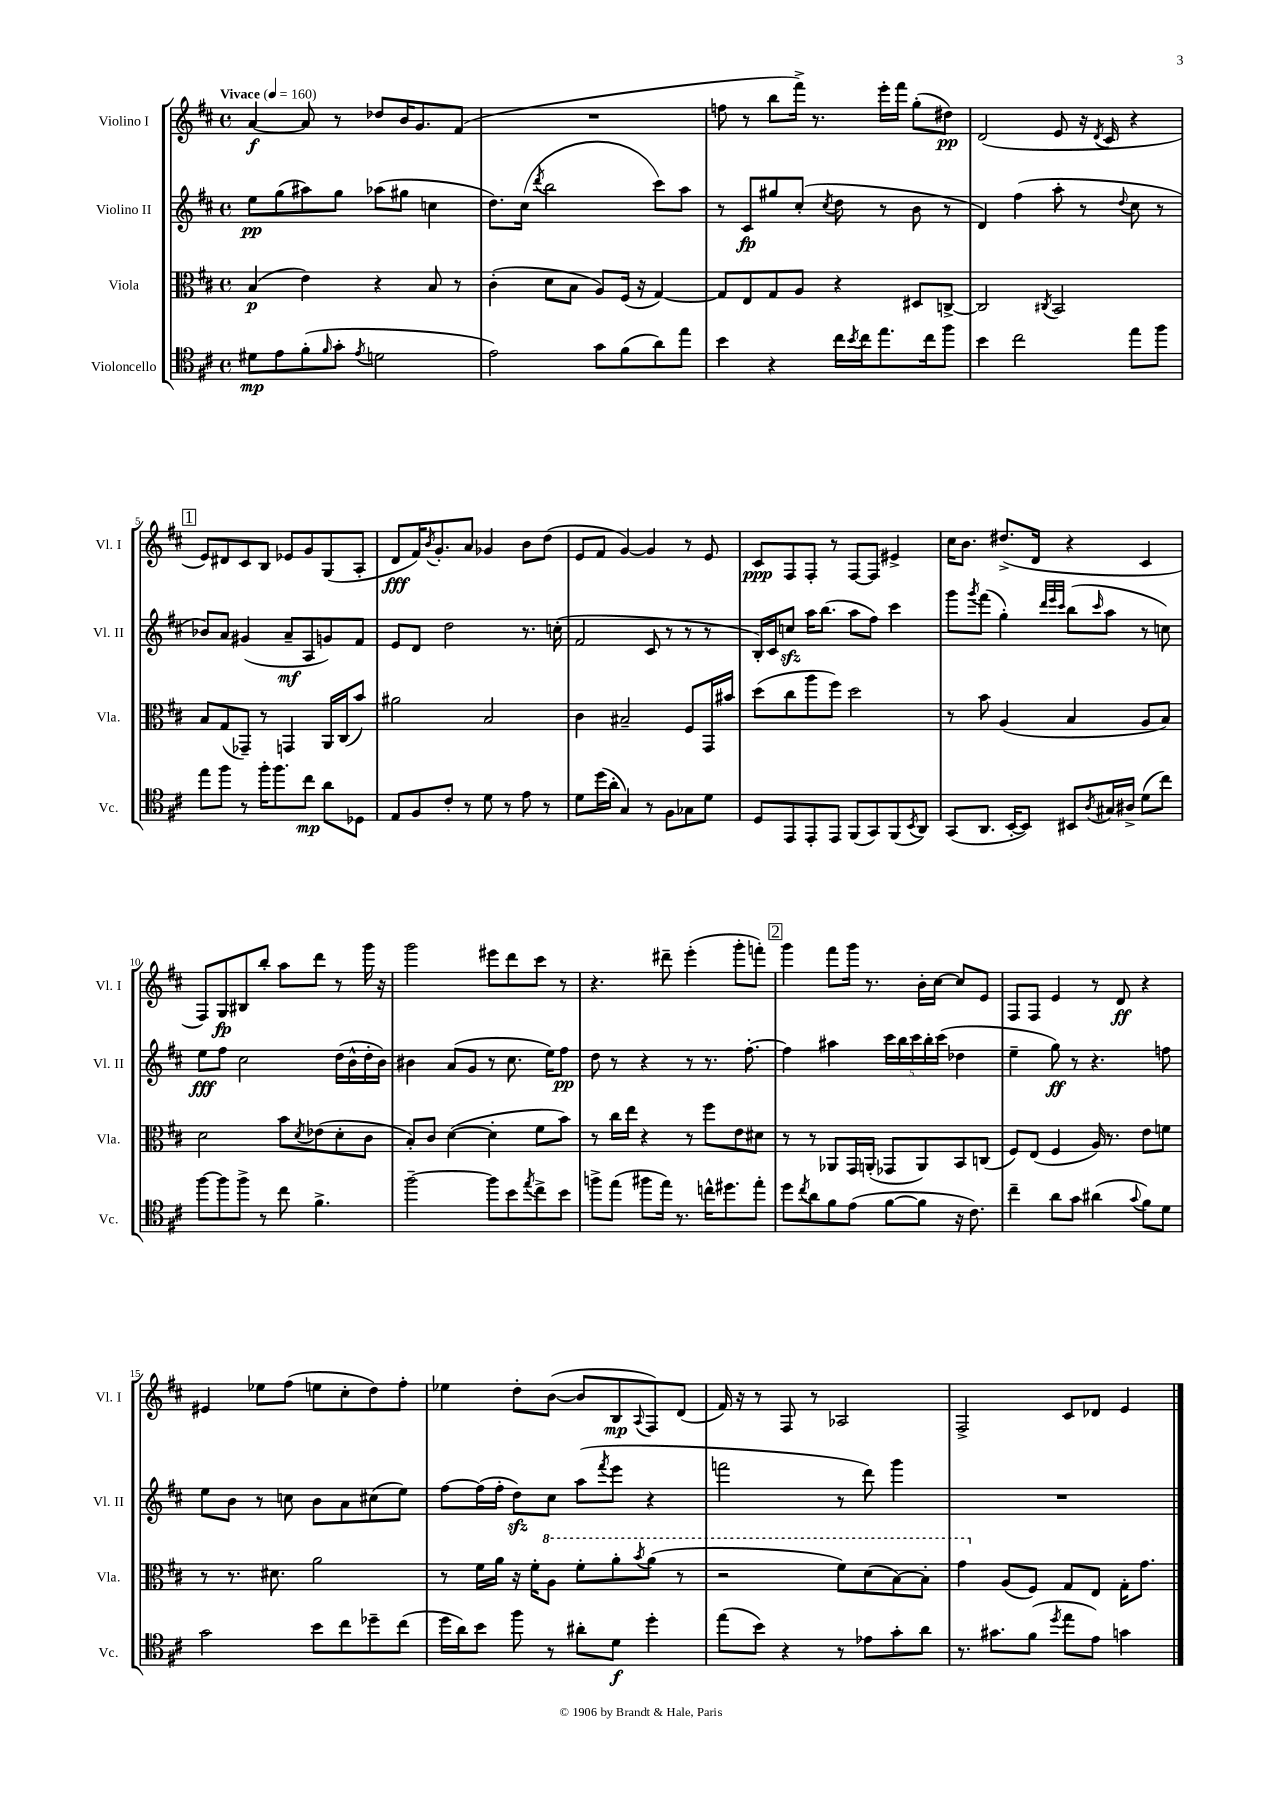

**kern	**dynam	**kern	**dynam	**kern	**dynam	**kern	**dynam
*part4	*part4	*part3	*part3	*part2	*part2	*part1	*part1
*staff4	*staff4	*staff3	*staff3	*staff2	*staff2	*staff1	*staff1
*I"Violoncello	*	*I"Viola	*	*I"Violino II	*	*I"Violino I	*
*I'Vc.	*	*I'Vla.	*	*I'Vl. II	*	*I'Vl. I	*
*clefC4	*	*clefC3	*	*clefG2	*	*clefG2	*
*k[f#c#]	*	*k[f#c#]	*	*k[f#c#]	*	*k[f#c#]	*
*M4/4	*	*M4/4	*	*M4/4	*	*M4/4	*
*met(c)	*	*met(c)	*	*met(c)	*	*met(c)	*
*MM160	*	*MM160	*	*MM160	*	*MM160	*
=1	=1	=1	=1	=1	=1	=1	=1
!	!	!	!	!	!	!LO:TX:a:B:t=Vivace	!
8d#X\L	mp	(4B/	p	8ee\L	pp	[4a/	f
8e\	.	.	.	(8gg\	.	.	.
(8f#'\	.	4e\)	.	8aa#X\)	.	8a/]	.
16qqf#/	.	.	.	.	.	.	.
8g'\J	.	.	.	8gg\J	.	8r	.
8qe/	.	.	.	.	.	.	.
2dn\	.	4r	.	(8aa-X\L	.	8dd-X/L	.
.	.	.	.	8gg#X\J	.	16b/K	.
.	.	.	.	.	.	8.g/	.
.	.	8B/	.	4ccn\	.	.	.
.	.	8r	.	.	.	(8f#/J	.
=2	=2	=2	=2	=2	=2	=2	=2
2e\)	.	(4c#'\	.	8.dd\L)	.	1r	.
.	.	.	.	(16cc#\Jk	.	.	.
.	.	.	.	8qddd/	.	.	.
.	.	8d\L	.	2bb\	.	.	.
.	.	8B\J	.	.	.	.	.
8g\L	.	8A/L)	.	.	.	.	.
(8f#\	.	(16F#/Jk	.	.	.	.	.
.	.	16r	.	.	.	.	.
8a\)	.	[4G/)	.	8ccc#\L)	.	.	.
8ee\J	.	.	.	8aa\J	.	.	.
=3	=3	=3	=3	=3	=3	=3	=3
4b\	.	8G/L]	.	8r	.	8ffn\	.
.	.	8E/	.	8c#/L	fp	8r	.
4r	.	8G/	.	8gg#X/	.	8bb\L	.
.	.	8A/J	.	(8cc#'/J	.	16fff#^\Jk)	.
.	.	.	.	.	.	8.r	.
.	.	.	.	8qcc#/	.	.	.
16cc#\LL	.	4r	.	8dd\	.	.	.
8qb/	.	.	.	.	.	.	.
16cc#\J	.	.	.	.	.	.	.
8.ee\	.	.	.	8r	.	16eee'\LL	.
.	.	.	.	.	.	16fff#\JJ	.
.	.	8D#X/L	.	8b\	.	(8gg'\L	.
16cc#\k	.	.	.	.	.	.	.
8ff#\J	.	[8Cn^/J	.	8r	.	8dd#X\J)	pp
=4	=4	=4	=4	=4	=4	=4	=4
4b\	.	2C/]	.	4d/)	.	(2d/	.
2cc#\	.	.	.	(4ff#\	.	.	.
.	.	8qC#X/	.	.	.	.	.
.	.	2BB/	.	8aa'\	.	8e/	.
.	.	.	.	8r	.	16r	.
.	.	.	.	.	.	8qd/	.
.	.	.	.	.	.	16c#/	.
.	.	.	.	8qqdd/	.	.	.
8ee\L	.	.	.	8cc#\	.	4r	.
8ff#\J	.	.	.	8r	.	.	.
!!LO:LB:g=z
!!LO:REH:place=s1:t=1
=5	=5	=5	=5	=5	=5	=5	=5
8ee\L	.	8B/L	.	8b-X/L)	.	8e/L)	.
8ff#\J	.	(8G/	.	8a/J	.	8d#X/	.
8r	.	8GG-X~/J)	.	(4g#X/	.	8c#/	.
16ff#'\KL	.	8r	.	.	.	8B/J	.
8.ff#\	.	.	.	.	.	.	.
.	.	4GGn/	.	8a~/L	mf	8e-X/L	.
8cc#\J	mp	.	.	8A/	.	8g/	.
8a\L	.	16AA/LL	.	8gn/)	.	(8G/	.
.	.	(16C#/J	.	.	.	.	.
8D-X\J	.	8b/J)	.	8f#/J	.	8A'/J	.
=6	=6	=6	=6	=6	=6	=6	=6
8E/L	.	2a#X\	.	8e/L	.	8d/L	fff
8F#/	.	.	.	8d/J	.	16f#/K)	.
.	.	.	.	.	.	8qb/	.
.	.	.	.	.	.	8.g'/	.
8c#'/J	.	.	.	2dd\	.	.	.
8r	.	.	.	.	.	8a/J	.
8d\	.	2B/	.	.	.	4g-X/	.
8r	.	.	.	.	.	.	.
8e\	.	.	.	8.r	.	8b\L	.
8r	.	.	.	.	.	(8dd\J	.
.	.	.	.	(16ccn'\	.	.	.
=7	=7	=7	=7	=7	=7	=7	=7
8d\L	.	4c#\	.	2f#/	.	8e/L	.
(16dd\L	.	.	.	.	.	8f#/J	.
16a'\JJ	.	.	.	.	.	.	.
4G/)	.	2B#X~/	.	.	.	[4g/)	.
8r	.	.	.	8c#/	.	4g/]	.
8F#\L	.	.	.	8r	.	.	.
8G-X\	.	8F#/L	.	8r	.	8r	.
8d\J	.	16GG/L	.	8r	.	8e/	.
.	.	16b#X/JJ	.	.	.	.	.
=8	=8	=8	=8	=8	=8	=8	=8
8D/L	.	(8dd\L	.	16B'/LL)	.	8c#/L	ppp
.	.	.	.	16c#/J	.	.	.
8EE/	.	8cc#\	.	8ccnzz/J	.	8F#/	.
8EE'/	.	8aa\	.	16aa\KL	.	8F#'/J	.
.	.	.	.	(8.bb\J	.	.	.
8EE/J	.	8ff#\J)	.	.	.	8r	.
(8FF#/L	.	2dd\	.	8aa\L	.	[8F#/L	.
8GG/)	.	.	.	8ff#\J)	.	8F#/J]	.
(8FF#/	.	.	.	4ccc#\	.	4e#X^/	.
8qBB/	.	.	.	.	.	.	.
8AA/J)	.	.	.	.	.	.	.
=9	=9	=9	=9	=9	=9	=9	=9
(8GG/L	.	8r	.	8ggg\L	.	16cc#\KL	.
.	.	.	.	.	.	8.b\J	.
.	.	.	.	8qggg/	.	.	.
8.AA/J	.	8b\	.	(8fff#\J	.	.	.
.	.	(4A/	.	4gg'\)	.	(8.dd#X^/L	.
[16BB'/KL	.	.	.	.	.	.	.
8BB/J])	.	.	.	.	.	.	.
.	.	.	.	.	.	16d/Jk	.
.	.	.	.	32qqddd/LLL	.	.	.
.	.	.	.	32qqeee/	.	.	.
.	.	.	.	32qqccc#/JJJ	.	.	.
8BB#X/L	.	4B/	.	(8bb\L	.	4r	.
8qA/	.	.	.	16qqccc#/	.	.	.
16G#X/L	.	.	.	8aa\J	.	.	.
16A#X^/JJ	.	.	.	.	.	.	.
(8d\L	.	8A/L	.	8r	.	4c#/	.
8cc#\J)	.	8B/J)	.	8ccn\)	.	.	.
!!LO:LB:g=z
=10	=10	=10	=10	=10	=10	=10	=10
[8ff#\L	.	2d\	.	8ee\L	fff	8F#/L)	.
8ff#\]	.	.	.	8ff#\J	.	8G/	fp
8ff#^\J	.	.	.	2cc#\	.	8B#X/	.
8r	.	.	.	.	.	8bb'/J	.
8cc#\	.	8b\L	.	.	.	8aa\L	.
.	.	8qd/	.	.	.	.	.
4.f#^\	.	(8e-X\	.	.	.	8ddd\J	.
.	.	8d'\	.	(16dd\LL	.	8r	.
.	.	.	.	16b^^\	.	.	.
.	.	8c#\J	.	16dd'\	.	16ggg\	.
.	.	.	.	16b\JJ)	.	16r	.
=11	=11	=11	=11	=11	=11	=11	=11
[2ff#~\	.	8B'/L)	.	4b#X\	.	2ggg\	.
.	.	8c#/J	.	.	.	.	.
.	.	([4d\	.	(8a/L	.	.	.
.	.	.	.	8g/J	.	.	.
8ff#\L]	.	4d'\]	.	8r	.	8eee#X\L	.
8b\	.	.	.	8.cc#\	.	8ddd\	.
8qee/	.	.	.	.	.	.	.
8cc#^\	.	8f#\L	.	.	.	8ccc#\J	.
.	.	.	.	16ee\KL)	.	.	.
8b\J	.	8b\J)	.	8ff#\J	pp	8r	.
=12	=12	=12	=12	=12	=12	=12	=12
8ffn^\L	.	8r	.	8dd\	.	4.r	.
(8ee\J	.	16cc#\LL	.	8r	.	.	.
.	.	16ee\JJ	.	.	.	.	.
8ff#X\L	.	4r	.	4r	.	.	.
16ee\Jk)	.	.	.	.	.	8ddd#X~\	.
8.r	.	.	.	.	.	.	.
.	.	8r	.	8r	.	(4eee'\	.
16ccn^^\KL	.	8ff#\L	.	8.r	.	.	.
8.dd#X\	.	.	.	.	.	.	.
.	.	8e\	.	.	.	8ggg'\L	.
.	.	.	.	[8.ff#'\	.	.	.
8ee'\J	.	8d#X\J	.	.	.	8fffn'\J)	.
!!LO:REH:place=s1:t=2
=13	=13	=13	=13	=13	=13	=13	=13
8dd\L	.	8r	.	4ff#\]	.	4ggg\	.
8qcc#/	.	.	.	.	.	.	.
8a\	.	8r	.	.	.	.	.
8f#\	.	8AA-X/L	.	4aa#X\	.	8fff#\L	.
(8e\J	.	16GG/L	.	.	.	16ggg\Jk	.
.	.	(16AAn'/JJ	.	.	.	8.r	.
[8f#\L	.	8GG-X/L	.	20ccc#\LL	.	.	.
.	.	.	.	20bb\	.	.	.
.	.	.	.	20ccc#\	.	.	.
8f#\J]	.	8AA/)	.	.	.	16b'\LL	.
.	.	.	.	20bb'\	.	.	.
.	.	.	.	.	.	[16cc#\JJ	.
.	.	.	.	(20ccc#\JJ	.	.	.
16r	.	8BB/	.	4dd-X\	.	8cc#/L]	.
8.c#\)	.	.	.	.	.	.	.
.	.	(8Cn/J	.	.	.	8e/J	.
=14	=14	=14	=14	=14	=14	=14	=14
4cc#~\	.	8F#/L)	.	4ee~\	.	8F#/L	.
.	.	(8E/J	.	.	.	8F#/J	.
8a\L	.	4F#/	.	8gg\)	ff	4e/	.
8g\J	.	.	.	8r	.	.	.
(4a#X\	.	16A/)	.	4.r	.	8r	.
.	.	8.r	.	.	.	.	.
.	.	.	.	.	.	8d/	ff
8qqg/	.	.	.	.	.	.	.
8f#\L)	.	8e\L	.	.	.	4r	.
8d\J	.	8fn\J	.	8ffn\	.	.	.
!!LO:LB:g=z
=15	=15	=15	=15	=15	=15	=15	=15
2g\	.	8r	.	8ee\L	.	4e#X/	.
.	.	8.r	.	8b\J	.	.	.
.	.	.	.	8r	.	8ee-X\L	.
.	.	8.d#X\	.	.	.	.	.
.	.	.	.	8ccn\	.	(8ff#\J	.
8b\L	.	2a\	.	8b\L	.	8een\L	.
8cc#\	.	.	.	8a\	.	8cc#'\	.
8dd-X~\	.	.	.	(8cc#X\	.	8dd\)	.
(8cc#\J	.	.	.	8ee\J)	.	8ff#'\J	.
=16	=16	=16	=16	=16	=16	=16	=16
16dd\LL	.	8r	.	[8ff#\L	.	4ee-X\	.
16a\J)	.	.	.	.	.	.	.
8b\J	.	16f#\LL	.	(16ff#\L]	.	.	.
.	.	16a\JJ	.	16ff#'\JJ	.	.	.
8ff#\	.	16r	.	8ddzz\L)	.	8dd'\L	.
.	.	16f#'\KL	.	.	.	.	.
*	*	*8va	*	*	*	*	*
8r	.	8a\J	.	8cc#\J	.	([8b\J	.
8a#X'\L	.	8ff#'\L	.	(8aa\L	.	8b/L]	.
.	.	.	.	8qfff#/	.	.	.
8d\J	f	8aa'\	.	8eee\J	.	8B/	mp
.	.	8qbb/	.	.	.	8qqA/	.
4dd'\	.	(8aa\J	.	4r	.	8F#/)	.
.	.	8r	.	.	.	(8d/J	.
=17	=17	=17	=17	=17	=17	=17	=17
(8ee\L	.	2r	.	2fffn\	.	16f#/)	.
.	.	.	.	.	.	16r	.
8b\J)	.	.	.	.	.	8r	.
4r	.	.	.	.	.	8F#/	.
.	.	.	.	.	.	8r	.
8r	.	8ff#\L)	.	8r	.	2A-X/	.
8e-X\L	.	(8dd\	.	8ddd\)	.	.	.
8g'\	.	[8b\)	.	4ggg\	.	.	.
8a\J	.	8b'\J]	.	.	.	.	.
=18	=18	=18	=18	=18	=18	=18	=18
8.r	.	4gg\	.	1r	.	2F#^/	.
8.g#X\L	.	.	.	.	.	.	.
*	*	*X8va	*	*	*	*	*
.	.	(8A/L	.	.	.	.	.
(8f#\J	.	8F#/J)	.	.	.	.	.
8qdd/	.	.	.	.	.	.	.
8ee\L	.	8G/L	.	.	.	8c#/L	.
8e\J)	.	8E/J	.	.	.	8d-X/J	.
4gn\	.	16G'\KL	.	.	.	4e/	.
.	.	8.g\J	.	.	.	.	.
==	==	==	==	==	==	==	==
*-	*-	*-	*-	*-	*-	*-	*-
